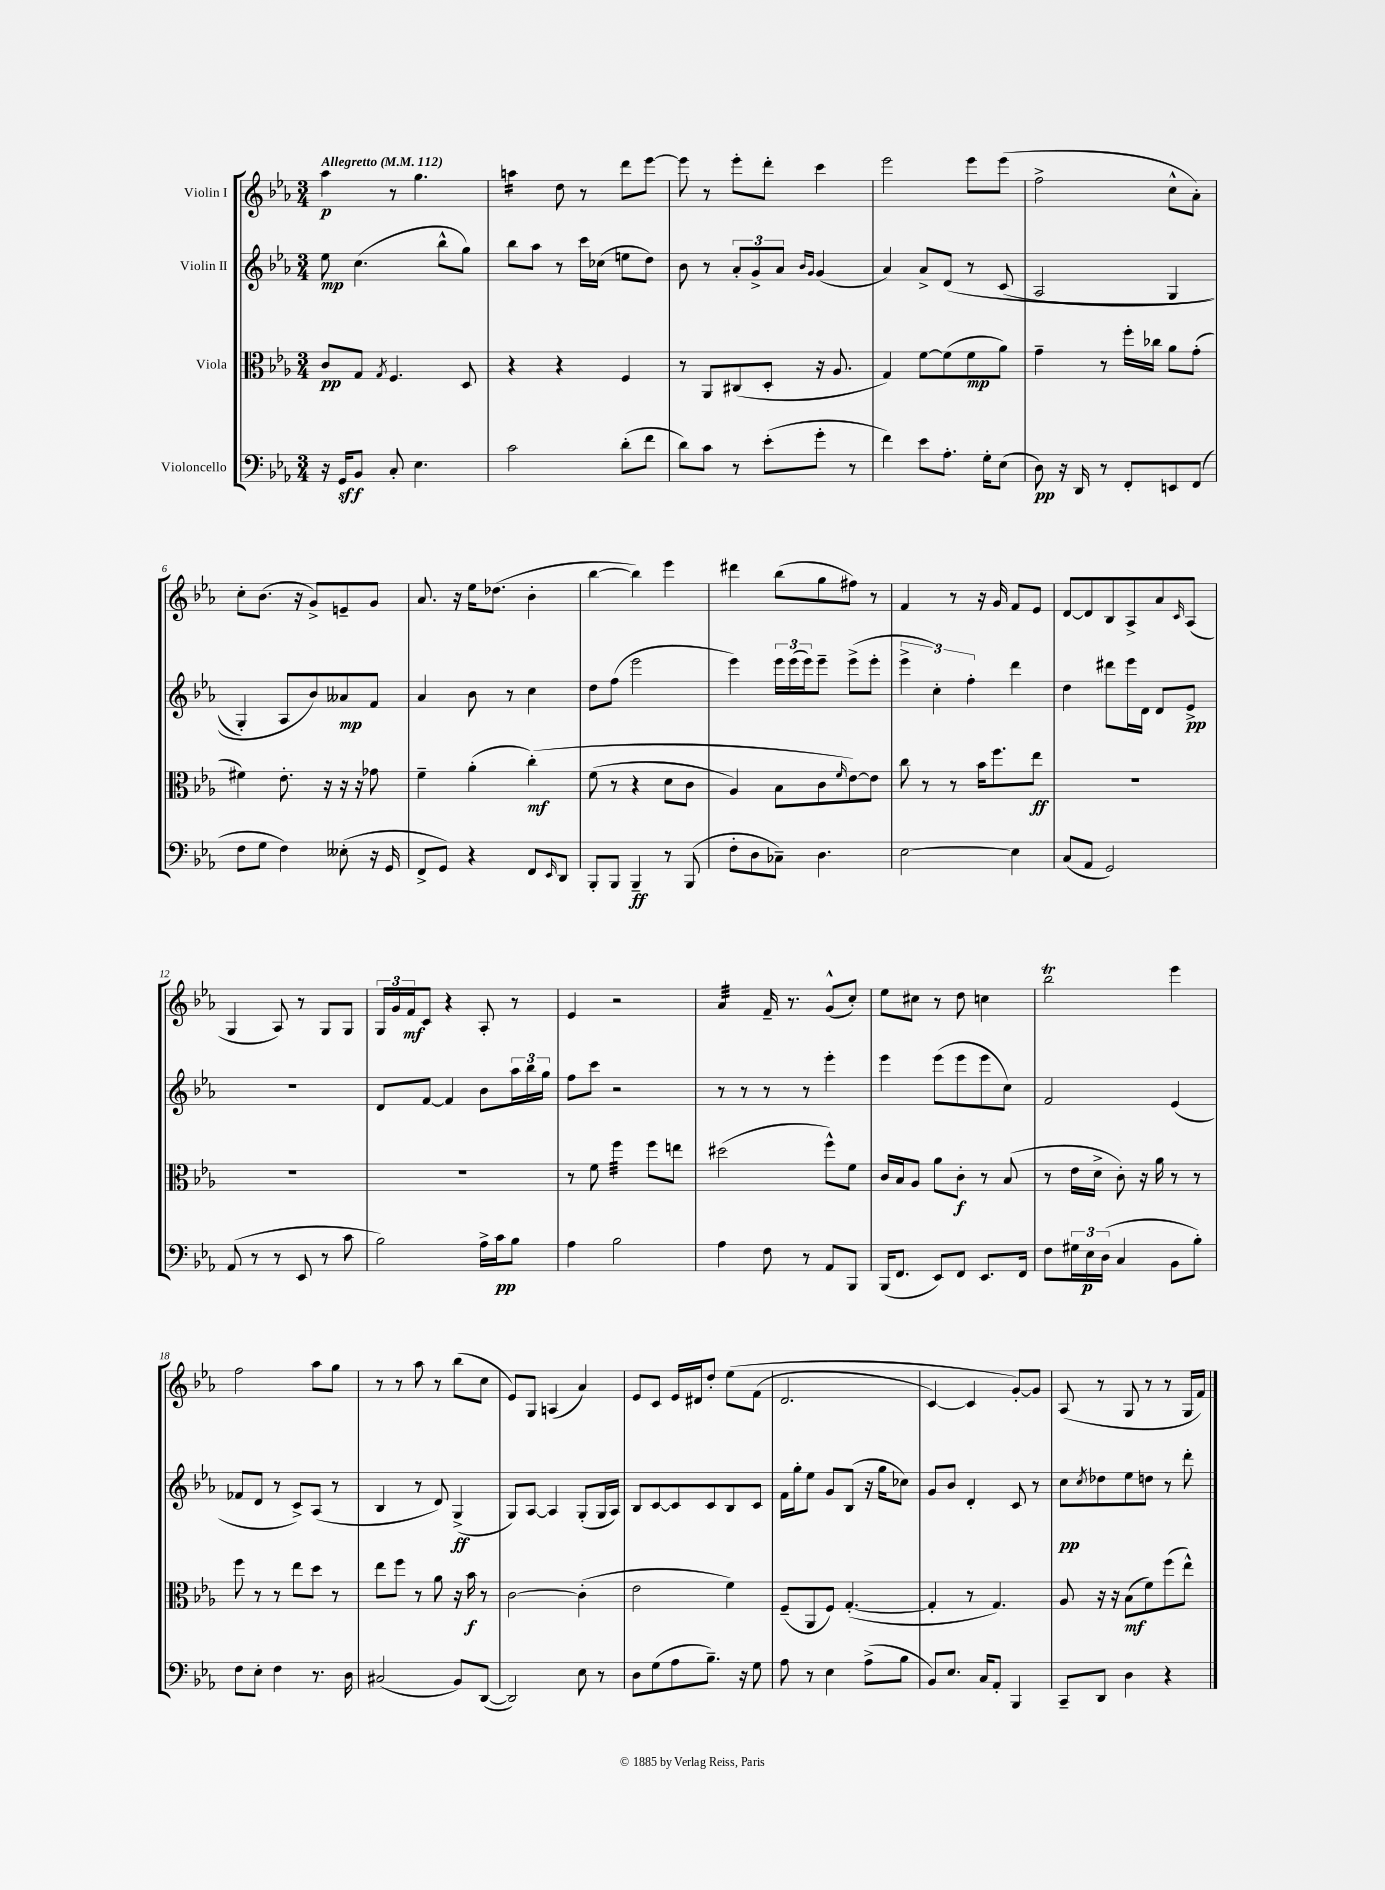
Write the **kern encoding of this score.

**kern	**kern	**kern	**kern
*staff4	*staff3	*staff2	*staff1
*clefF4	*clefC3	*clefG2	*clefG2
*k[b-e-a-]	*k[b-e-a-]	*k[b-e-a-]	*k[b-e-a-]
*M3/4	*M3/4	*M3/4	*M3/4
*MM112	*MM112	*MM112	*MM112
16r	8c/L	8ee-\	4aa-\
16GG/LK	.	.	.
8BB-/J	8G/J	(4.cc\	.
.	8qG/	.	.
8C'/	4.F/	.	8r
4.E-\	.	.	4.gg\
.	.	8bb-^^\L	.
.	8D/	8gg\J)	.
=	=	=	=
2c\	4r	8bb-\L	4aa\
.	.	8aa-\J	.
.	4r	8r	8dd\
.	.	16ccc\LL	8r
.	.	(16cc-\JJ	.
(8d'\L	4F/	8ee\L	8ddd\L
8f\J	.	8dd\J)	[8eee-\J
=	=	=	=
8d\L)	8r	8b-\	8eee-\]
8c\J	8AA-/L	8r	8r
8r	(8C#/	12a-'/L	8eee-'\L
.	.	12g^/	.
(8e-'\L	8D'/J	.	8ddd'\J
.	.	12a-/J	.
.	.	16qqb-/LL	.
.	.	16qqg/JJ	.
8g'\J	16r	(4g/	4ccc\
.	8.A-/	.	.
8r	.	.	.
=	=	=	=
4f\)	4G/)	4a-/)	2eee-\
8e-\L	[8f\L	8a-^/L	.
8.A-'\J	(8f\]	&(8d/J	.
.	8f\	8r	8eee-\L
16G'\LK	.	.	.
(8E-\J	8a-\J)	(8c/	(8eee-\J
=	=	=	=
8D\)	4g~\	2A-/	2ff^\
16r	.	.	.
16DD/	.	.	.
8r	8r	.	.
8FF'/L	16ff'\LL	.	.
.	16cc-\JJ	.	.
8EE/	8a-\L	4G/	8cc^^\L
(8FF/J	(8g'\J	.	8a-'\J)
=	=	=	=
8F\L	4f#\)	4G'/)	8cc'\L
8G\J	.	.	(8.b-\J
4F\)	8.e-'\	8A-/L	.
.	.	.	16r
.	.	8b-/&)	8g^/L)
.	16r	.	.
(8E--'\	16r	8a--/	8e~/
.	16r	.	.
16r	8g-\	8f/J	8g/J
16GG/	.	.	.
=	=	=	=
8FF^/L	4f~\	4a-/	8.a-/
8GG/J)	.	.	.
.	.	.	16r
4r	(4a-'\	8b-\	16ee-\LK
.	.	.	(8.dd-\J
.	.	8r	.
8FF/L	&(4cc'\)	4cc\	4b-'\
16qqEE-/	.	.	.
8DD/J	.	.	.
=	=	=	=
8BBB-'/L	(8f\	8dd\L	[4bb-\
8BBB-/J	8r	(8ff\J	.
4BBB-~/	4r	2eee-\	4bb-\])
8r	8d\L	.	4eee-\
(8BBB-/	8c\J	.	.
=	=	=	=
8F'\L	4A-/)	4eee-\)	4ddd#\
8D\	.	.	.
8C-~\J)	8B-\L	24eee-\LL	(8bb-\L
.	.	(24eee-\	.
.	.	24eee-\J)	.
4.D\	8c\	8eee-~\J	8gg\
.	16qqf/	.	.
.	[8e-\&)	(8eee-^\L	8ff#\J)
.	8e-\]J	8eee-'\J	8r
=	=	=	=
[2E-\	8cc\	6eee-^\	4f/
.	8r	.	.
.	.	6cc'\)	.
.	8r	.	8r
.	.	6ff'\	.
.	16b-\LK	.	16r
.	8.ff\	.	16g/
4E-\]	.	4ddd\	8f/L
.	8ee-\J	.	8e-/J
=	=	=	=
(8C/L	2.r	4dd\	[8d/L
8AA-/J	.	.	8d/]
2GG/)	.	8ddd#\L	8B-/
.	.	16eee-\L	8A-^/
.	.	16d\JJ	.
.	.	8d/L	8a-/
.	.	.	16qqc/
.	.	8e-^/J	(8A-/J
=	=	=	=
(8AA-/	2.r	2.r	4G/
8r	.	.	.
8r	.	.	8A-/)
8EE-/	.	.	8r
8r	.	.	8G/L
8c\	.	.	8G/J
=	=	=	=
2B-\)	2.r	8d/L	24G/LL
.	.	.	24g/
.	.	.	24f/J
.	.	[8f/J	8c/J
.	.	4f/]	4r
16A-^\LL	.	8b-\L	8A-'/
16c\J	.	.	.
8B-\J	.	24aa-\L	8r
.	.	24bb-\	.
.	.	24gg\JJ	.
=	=	=	=
4A-\	8r	8ff\L	4e-/
.	8f\	8ccc\J	.
2B-\	4ff\	2r	2r
.	8ff\L	.	.
.	8ee\J	.	.
=	=	=	=
4A-\	(2dd#\	8r	4a-/
.	.	8r	.
8F\	.	8r	16f~/
.	.	.	8.r
8r	.	8r	.
8AA-/L	8ff^^\L)	4eee-'\	(8g^^/L
8BBB-/J	8f\J	.	8cc'/J)
=	=	=	=
(16BBB-/LK	16c/LL	4eee-\	8ee-\L
8.FF/J	16B-/J	.	.
.	8A-/J	.	8cc#\J
8EE-/L)	8a-\L	(8eee-\L	8r
8FF/J	8c'\J	8eee-\	8dd\
8.EE-/L	8r	8eee-\	4cc\
.	(8B-/	8cc\J)	.
16FF/Jk	.	.	.
=	=	=	=
8F\L	8r	2f/	2bb-\
24G#\L	16e-\LL	.	.
24E-\	.	.	.
.	16d^\JJ	.	.
(24D\JJ	.	.	.
4C/	8c'\)	.	.
.	16r	.	.
.	16a-\	.	.
8BB-\L	8r	(4e-/	4eee-\
8B-'\J)	8r	.	.
=	=	=	=
8F\L	8ff\	8f-/L	2ff\
8E-'\J	8r	8d/J	.
4F\	8r	8r	.
.	8ee-\L	8c^/L)	.
8.r	8dd\J	(8A-/J	8aa-\L
.	8r	8r	8gg\J
16D\	.	.	.
=	=	=	=
(2C#/	8ee-\L	4B-/	8r
.	8ff\J	.	8r
.	8r	8r	8aa-\
.	8a-\	8d/)	8r
8BB-/L)	16r	(4G^/	(8bb-\L
.	16b-\	.	.
([8DD/J	8r	.	8cc\J
=	=	=	=
2DD/])	[2c\	8G/L)	8e-/L)
.	.	[8A-/J	8G/J
.	.	4A-/]	(4A/
8E-\	(4c'\]	(8G'/L	4a-/)
8r	.	16G/L	.
.	.	16A-/JJ)	.
=	=	=	=
8D\L	2e-\	8B-/L	8e-/L
(8G\	.	[8c/	8c/J
8A-\	.	8c/]	16e-/LL
.	.	.	16d#/J
8.B-~\J)	.	8c/	8dd'/J
.	4f\)	8B-/	&(8ee-\L
16r	.	.	.
8G\	.	8c/J	(8f\J
=	=	=	=
8A-\	(8F~/L	16f\LL	2.d/
.	.	16gg'\J	.
8r	8AA-/	8ee-\J	.
4E-\	8F/J)	8g/L	.
.	([4.G'/	(8B-/J	.
(8A-^\L	.	16r	.
.	.	16gg\LK	.
8B-\J	.	8cc-\J)	.
=	=	=	=
8BB-/L)	4G'/]	8g/L	[4c/)
8.E-/J	.	8b-/J	.
.	8r	4d'/	4c/]
16C/LK	.	.	.
8AA-'/J	4.G/)	.	.
4BBB-/	.	8c/	[8g'/L&)
.	.	8r	8g/]J
=	=	=	=
8CC~/L	8A-/	8cc\L	(8A-/
.	.	8qcc/	.
8DD/J	16r	8dd-\	8r
.	16r	.	.
4D\	(8B-\L	8ee-\	8G/
.	8f\)	8dd\J	8r
4r	(8ff\	8r	8r
.	8ee-^^\J)	8ddd'\	16G/LL
.	.	.	16f/JJ)
==	==	==	==
*-	*-	*-	*-
